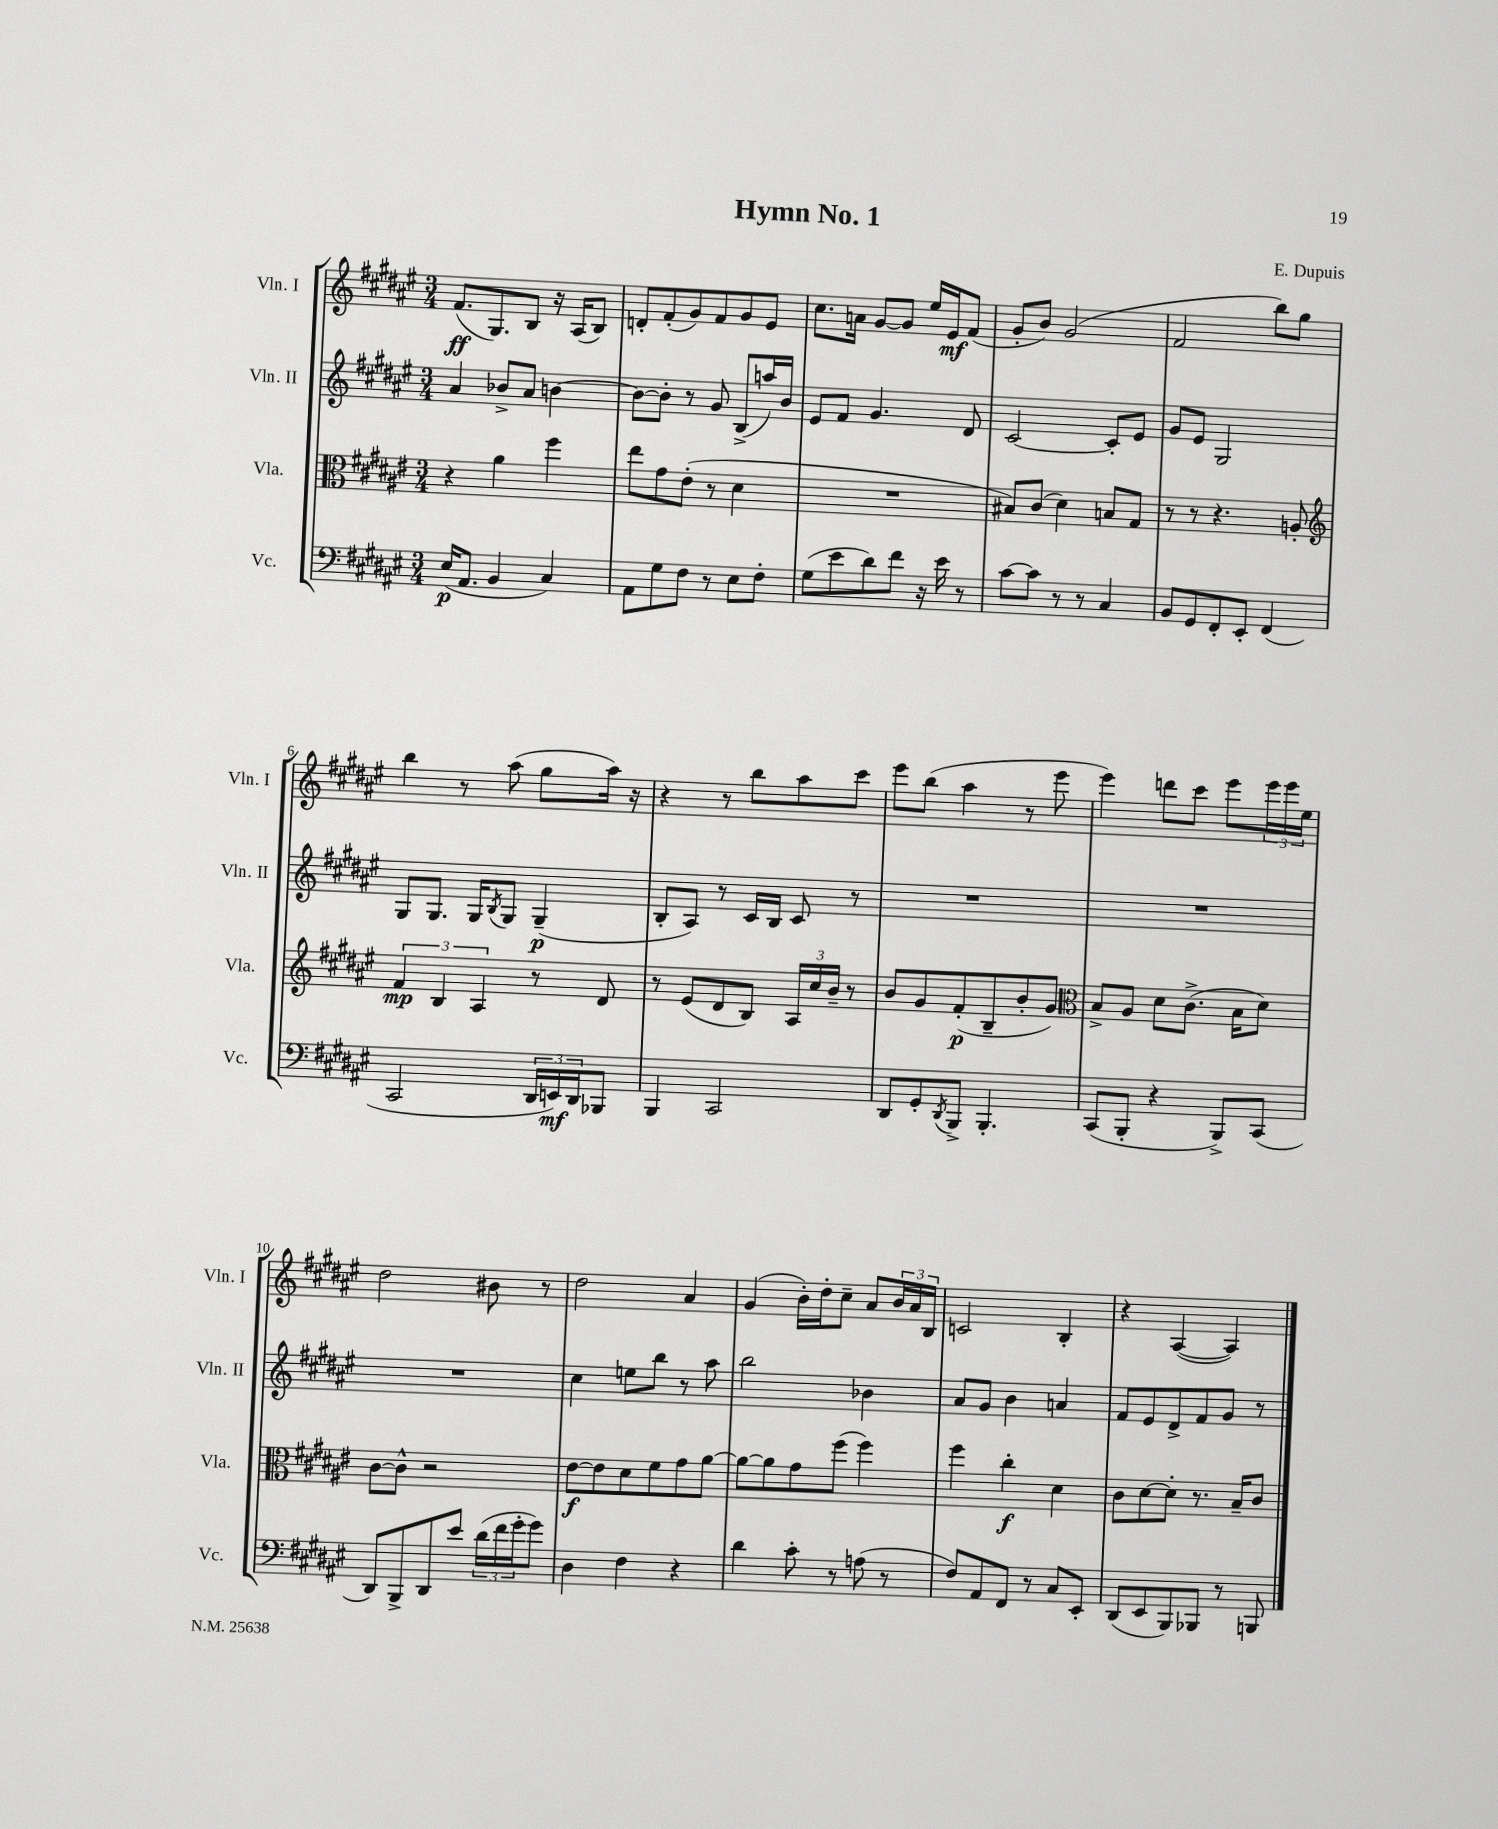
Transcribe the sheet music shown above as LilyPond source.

\header { title = "Hymn No. 1" composer = "E. Dupuis" }
<<
\new StaffGroup <<
\new Staff = "s0" \with { instrumentName = "Vln. I" shortInstrumentName = "Vln. I" } {
    \clef treble \key fis \major \numericTimeSignature \time 3/4
    fis'8.\ff( gis8.) b8 r16 ais16( b8) |
    d'8-. fis'8-.( gis'8) fis'8 gis'8 eis'8 |
    cis''8. a'16 gis'8~ gis'8 eis''16 eis'16\mf fis'8( |
    gis'8-. b'8) gis'2( |
    fis'2 b''8) gis''8 |
    b''4 r8 ais''8( gis''8 ais''16) r16 |
    r4 r8 b''8 ais''8 cis'''8 |
    eis'''8 b''8( ais''4 r8 eis'''8 |
    eis'''4) d'''8 cis'''8 eis'''8 \tuplet 3/2 { eis'''16 eis'''16 eis''16 } |
    dis''2 bis'8 r8 |
    dis''2 ais'4 |
    gis'4( b'16-.) dis''16-. cis''8-- ais'8 \tuplet 3/2 { b'16 ais'16 b16 } |
    c'2 b4-. |
    r4 ais4~( ais4) \bar "|." |
}
\new Staff = "s1" \with { instrumentName = "Vln. II" shortInstrumentName = "Vln. II" } {
    \clef treble \key fis \major \numericTimeSignature \time 3/4
    ais'4 bes'8-> ais'8 b'4~ |
    b'8~ b'8-. r8 gis'8 b8->( a''16) b'16 |
    eis'8 fis'8 gis'4. dis'8 |
    cis'2~ cis'8-. eis'8 |
    gis'8 eis'8 gis2 |
    gis8 gis8. gis16 \acciaccatura { b8 } gis8 gis4--\p( |
    b8-. ais8) r8 cis'16 b16 cis'8 r8 |
    R2. |
    R2. |
    R2. |
    cis''4 e''8 b''8 r8 ais''8 |
    b''2 bes'4 |
    ais'8 gis'8 b'4 a'4 |
    fis'8 eis'8 dis'8-> fis'8 gis'8 r8 \bar "|." |
}
\new Staff = "s2" \with { instrumentName = "Vla." shortInstrumentName = "Vla." } {
    \clef alto \key fis \major \numericTimeSignature \time 3/4
    r4 ais'4 fis''4 |
    eis''8 gis'8 eis'8-.( r8 dis'4 |
    R2. |
    bis8) cis'8( dis'4) b8 gis8 |
    r8 r8 r4. a8-. |
    \clef treble \tuplet 3/2 { fis'4\mp b4 ais4 } r8 dis'8 |
    r8 eis'8( dis'8 b8) \tuplet 3/2 { ais16 cis''16 b'16-- } r8 |
    b'8 gis'8 fis'8-.\p( b8-- b'8-. gis'8) |
    \clef alto b8-> ais8 dis'8 cis'8.->( b16 dis'8) |
    cis'8~ cis'8-^ r2 |
    eis'8~\f eis'8 dis'8 fis'8 gis'8 ais'8~ |
    ais'8~ ais'8 gis'8 fis''8( fis''4) |
    fis''4 cis''4-.\f dis'4 |
    cis'8 dis'8~ dis'8-. r8. b16-- cis'8 \bar "|." |
}
\new Staff = "s3" \with { instrumentName = "Vc." shortInstrumentName = "Vc." } {
    \clef bass \key fis \major \numericTimeSignature \time 3/4
    eis16\p( ais,8. b,4 cis4) |
    ais,8 gis8 fis8 r8 eis8 fis8-. |
    gis8( eis'8 dis'8) fis'8 r16 eis'16 r8 |
    cis'8~ cis'8 r8 r8 cis4 |
    b,8 gis,8 fis,8-. eis,8-. fis,4( |
    cis,2 \tuplet 3/2 { dis,16 e,16\mf) dis,16 } bes,,8 |
    b,,4 cis,2 |
    dis,8 gis,8-. \acciaccatura { dis,8 } b,,8-> b,,4.-. |
    cis,8( b,,8-. r4 b,,8->) cis,8( |
    dis,8) b,,8-> dis,8 eis'8 \tuplet 3/2 { dis'16( fis'16 gis'16-. } gis'8) |
    dis4 fis4 r4 |
    dis'4 cis'8-. r8 a8( r8 |
    fis8) ais,8 fis,8 r8 cis8 eis,8-. |
    dis,8( eis,8 b,,8) bes,,8 r8 b,,8 \bar "|." |
}
>>
>>
